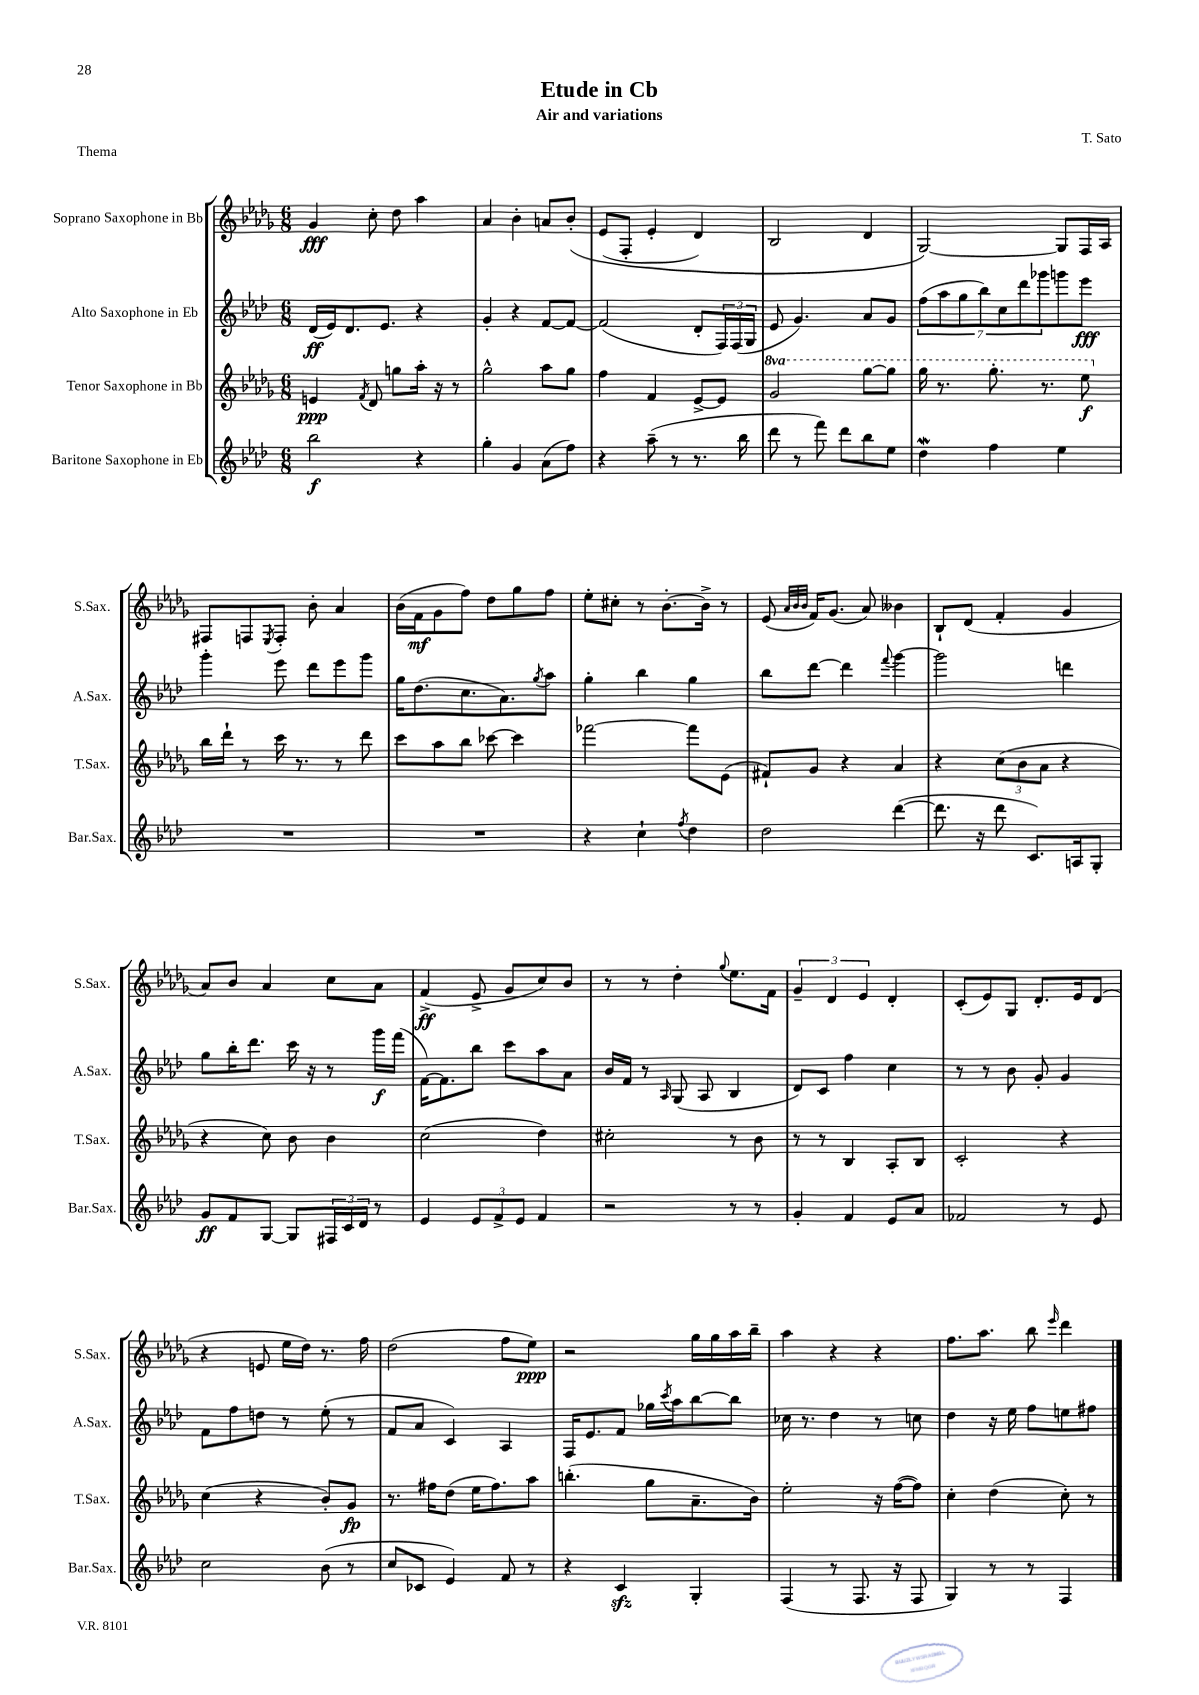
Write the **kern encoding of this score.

**kern	**dynam	**kern	**dynam	**kern	**dynam	**kern	**dynam
*part4	*part4	*part3	*part3	*part2	*part2	*part1	*part1
*staff4	*staff4	*staff3	*staff3	*staff2	*staff2	*staff1	*staff1
*I"Baritone Saxophone in Eb	*	*I"Tenor Saxophone in Bb	*	*I"Alto Saxophone in Eb	*	*I"Soprano Saxophone in Bb	*
*I'Bar.Sax.	*	*I'T.Sax.	*	*I'A.Sax.	*	*I'S.Sax.	*
*clefG2	*	*clefG2	*	*clefG2	*	*clefG2	*
*k[b-e-a-d-]	*	*k[b-e-a-d-g-]	*	*k[b-e-a-d-]	*	*k[b-e-a-d-g-]	*
*M6/8	*	*M6/8	*	*M6/8	*	*M6/8	*
=1	=1	=1	=1	=1	=1	=1	=1
2bb-\	f	4en/	ppp	(16d-/LL	ff	4g-/	fff
.	.	.	.	16e-/J)	.	.	.
.	.	.	.	8.d-/	.	.	.
.	.	8qf/	.	.	.	.	.
.	.	8d-/	.	.	.	8cc'\	.
.	.	.	.	8.e-/J	.	.	.
.	.	8ggn\L	.	.	.	8dd-\	.
4r	.	16aa-'\Jk	.	4r	.	4aa-\	.
.	.	16r	.	.	.	.	.
.	.	8r	.	.	.	.	.
=2	=2	=2	=2	=2	=2	=2	=2
4gg'\	.	2gg-^^\	.	4g'/	.	4a-/	.
4g/	.	.	.	4r	.	4b-'\	.
(8a-\L	.	8aa-\L	.	[8f/L	.	8an/L	.
8ff\J)	.	8gg-\J	.	8f/J_	.	(8b-'/J	.
=3	=3	=3	=3	=3	=3	=3	=3
4r	.	4ff\	.	(2f/]	.	(8e-/L	.
.	.	.	.	.	.	8F'/J	.
(8aa-~\	.	4f/	.	.	.	4e-'/	.
8r	.	.	.	.	.	.	.
8.r	.	[8e-^/L	.	8d-'/L	.	4d-/)	.
.	.	8e-/J]	.	24F/L)	.	.	.
.	.	.	.	(24F/	.	.	.
16bb-\	.	.	.	.	.	.	.
.	.	.	.	24G/JJ	.	.	.
=4	=4	=4	=4	=4	=4	=4	=4
*	*	*8va	*	*	*	*	*
8ddd-\	.	2gg-/	.	8e-/	.	2B-/	.
8r	.	.	.	4.g/)	.	.	.
8fff\)	.	.	.	.	.	.	.
8ddd-\L	.	.	.	.	.	.	.
8bb-\	.	[8ggg-\L	.	8a-/L	.	4d-/	.
8ee-\J	.	8ggg-\J]	.	8g/J	.	.	.
=5	=5	=5	=5	=5	=5	=5	=5
4dd-w\	.	16ggg-\	.	(14ff\L	.	[2G-/)	.
.	.	8.r	.	.	.	.	.
.	.	.	.	14aa-\	.	.	.
.	.	.	.	14gg\	.	.	.
.	.	.	.	14bb-\)	.	.	.
4ff\	.	8.ggg-'\	.	.	.	.	.
.	.	.	.	14cc\	.	.	.
.	.	.	.	14ddd-\	.	.	.
.	.	.	.	14ggg-X\	.	.	.
.	.	8.r	.	.	.	.	.
4ee-\	.	.	.	8gggn\	.	8G-/L]	.
.	.	8eee-\	f	8eee-\J	fff	16F/L	.
.	.	.	.	.	.	16A-/JJ	.
!!LO:LB:g=z
=6	=6	=6	=6	=6	=6	=6	=6
*	*	*X8va	*	*	*	*	*
2.r	.	16bb-\LL	.	4ggg'\	.	8F#X/L	.
.	.	16ddd-`\JJ	.	.	.	.	.
.	.	8r	.	.	.	8Fn/	.
.	.	.	.	.	.	8qE-/	.
.	.	16ccc\	.	8eee-\	.	8F'/J	.
.	.	8.r	.	.	.	.	.
.	.	.	.	8ddd-\L	.	8b-'\	.
.	.	8r	.	8eee-\	.	4a-/	.
.	.	8ddd-\	.	8ggg\J	.	.	.
=7	=7	=7	=7	=7	=7	=7	=7
2.r	.	8ccc\L	.	16gg\KL	.	(16b-\LL	.
.	.	.	.	(8.dd-\	.	16f\J	mf
.	.	8aa-\	.	.	.	8g-\	.
.	.	8bb-\J	.	8.cc\	.	8ff\J)	.
.	.	[8ccc-X\	.	.	.	8dd-\L	.
.	.	.	.	8.a-\)	.	.	.
.	.	4ccc-\]	.	.	.	8gg-\	.
.	.	.	.	8qgg/	.	.	.
.	.	.	.	8aa-\J	.	8ff\J	.
=8	=8	=8	=8	=8	=8	=8	=8
4r	.	[2fff-X\	.	4gg'\	.	8ee-'\L	.
.	.	.	.	.	.	8cc#X'\J	.
4cc`\	.	.	.	4bb-\	.	8r	.
.	.	.	.	.	.	[8.b-'\L	.
8qff/	.	.	.	.	.	.	.
4dd-\	.	8fff-\L]	.	4gg\	.	.	.
.	.	.	.	.	.	16b-^\Jk]	.
.	.	(8e-\J	.	.	.	8r	.
=9	=9	=9	=9	=9	=9	=9	=9
2dd-\	.	8f#X`/L)	.	8bb-\L	.	(8e-/	.
.	.	.	.	.	.	32qqa-/LLL	.
.	.	.	.	.	.	32qqb-/	.
.	.	.	.	.	.	32qqb-/JJJ	.
.	.	8g-/J	.	[8ddd-\J	.	16f/KL)	.
.	.	.	.	.	.	(8.g-/J	.
.	.	4r	.	4ddd-\]	.	.	.
.	.	.	.	.	.	8a-/)	.
.	.	.	.	8qqfff/	.	.	.
([4ddd-\	.	4a-/	.	[4ggg\	.	4b--X\	.
=10	=10	=10	=10	=10	=10	=10	=10
8.ddd-\]	.	4r	.	2ggg\]	.	8B-`/L	.
.	.	.	.	.	.	(8d-/J	.
16r	.	.	.	.	.	.	.
8ddd-\	.	(12cc\L	.	.	.	4f'/	.
.	.	12b-\	.	.	.	.	.
8.c/L)	.	.	.	.	.	.	.
.	.	12a-\J	.	.	.	.	.
.	.	4r	.	4dddn\	.	4g-/	.
16An/k	.	.	.	.	.	.	.
8G'/J	.	.	.	.	.	.	.
!!LO:LB:g=z
=11	=11	=11	=11	=11	=11	=11	=11
8g/L	ff	4r	.	8gg\L	.	8a-/L)	.
8f/	.	.	.	16bb-'\K	.	8b-/J	.
.	.	.	.	8.ddd-\J	.	.	.
[8G/J	.	8cc\)	.	.	.	4a-/	.
8G/L]	.	8b-\	.	16ccc\	.	.	.
.	.	.	.	16r	.	.	.
24F#X/L	.	4b-\	.	8r	.	8cc\L	.
24c/	.	.	.	.	.	.	.
24d-/JJ	.	.	.	.	.	.	.
8r	.	.	.	16ggg\LL	f	8a-\J	.
.	.	.	.	(16fff\JJ	.	.	.
=12	=12	=12	=12	=12	=12	=12	=12
4e-/	.	(2cc\	.	[16f\KL)	.	(4f^/	ff
.	.	.	.	8.f\]	.	.	.
12e-/L	.	.	.	8bb-\J	.	8e-^/	.
12f^/	.	.	.	.	.	.	.
.	.	.	.	8ccc\L	.	8g-/L	.
12e-/J	.	.	.	.	.	.	.
4f/	.	4dd-\)	.	8aa-\	.	8cc/)	.
.	.	.	.	8a-\J	.	8b-/J	.
=13	=13	=13	=13	=13	=13	=13	=13
2r	.	2cc#X'\	.	16b-/LL	.	8r	.
.	.	.	.	16f/JJ	.	.	.
.	.	.	.	8r	.	8r	.
.	.	.	.	16qqA-/	.	.	.
.	.	.	.	(8G/	.	4dd-'\	.
.	.	.	.	8A-/	.	.	.
.	.	.	.	.	.	8qqgg-/	.
8r	.	8r	.	4B-/	.	8.ee-\L	.
8r	.	8b-\	.	.	.	.	.
.	.	.	.	.	.	16f\Jk	.
=14	=14	=14	=14	=14	=14	=14	=14
4g'/	.	8r	.	8d-/L)	.	6g-~/	.
.	.	8r	.	8c/J	.	.	.
.	.	.	.	.	.	6d-/	.
4f/	.	4B-/	.	4ff\	.	.	.
.	.	.	.	.	.	6e-/	.
8e-/L	.	8A-'/L	.	4cc\	.	4d-'/	.
8a-/J	.	8B-/J	.	.	.	.	.
=15	=15	=15	=15	=15	=15	=15	=15
2f-X/	.	2c'/	.	8r	.	(8c'/L	.
.	.	.	.	8r	.	8e-/)	.
.	.	.	.	8b-\	.	8G-/J	.
.	.	.	.	8g'/	.	8.d-'/L	.
8r	.	4r	.	4g/	.	.	.
.	.	.	.	.	.	16e-/k	.
8e-/	.	.	.	.	.	(8d-/J	.
!!LO:LB:g=z
=16	=16	=16	=16	=16	=16	=16	=16
2cc\	.	(4cc\	.	8f\L	.	4r	.
.	.	.	.	8ff\	.	.	.
.	.	4r	.	8ddn\J	.	8en/	.
.	.	.	.	8r	.	16ee-\LL	.
.	.	.	.	.	.	16dd-\JJ)	.
(8b-\	.	8b-'/L)	.	(8ee-'\	.	8.r	.
8r	.	8g-/J	fp	8r	.	.	.
.	.	.	.	.	.	16ff\	.
=17	=17	=17	=17	=17	=17	=17	=17
8cc/L	.	8.r	.	8f/L	.	(2dd-\	.
8c-X/J	.	.	.	8a-/J	.	.	.
.	.	16ff#X\KL	.	.	.	.	.
4e-/)	.	(8dd-\J	.	4c/)	.	.	.
.	.	16ee-\KL	.	.	.	.	.
.	.	8.ff#\)	.	.	.	.	.
8f/	.	.	.	4A-/	.	8ff\L	.
8r	.	8aa-\J	.	.	.	8ee-\J)	ppp
=18	=18	=18	=18	=18	=18	=18	=18
4r	.	(4.bbn'\	.	16F/KL	.	2r	.
.	.	.	.	8.e-/	.	.	.
4czz/	.	.	.	8f/J	.	.	.
.	.	8gg-\L	.	16gg-X\LL	.	.	.
.	.	.	.	8qccc/	.	.	.
.	.	.	.	16aa-\J	.	.	.
4G'/	.	8.a-~\	.	[8bb-\	.	16gg-\LL	.
.	.	.	.	.	.	16gg-\	.
.	.	.	.	8bb-\J]	.	16aa-\	.
.	.	16b-\Jk)	.	.	.	16bb-~\JJ	.
=19	=19	=19	=19	=19	=19	=19	=19
(4F/	.	2ee-'\	.	16cc-X\	.	4aa-\	.
.	.	.	.	8.r	.	.	.
8r	.	.	.	4dd-\	.	4r	.
8.F/	.	.	.	.	.	.	.
.	.	16r	.	8r	.	4r	.
16r	.	([16ff\KL	.	.	.	.	.
8F/	.	8ff\J])	.	8ccn\	.	.	.
=20	=20	=20	=20	=20	=20	=20	=20
4G/)	.	4cc'\	.	4dd-\	.	8.ff\L	.
.	.	.	.	.	.	8.aa-\J	.
8r	.	(4dd-\	.	16r	.	.	.
.	.	.	.	16ee-\	.	.	.
8r	.	.	.	8ff\L	.	8bb-\	.
.	.	.	.	.	.	16qqeee-/	.
4F/	.	8cc'\)	.	8een\	.	4ddd-\	.
.	.	8r	.	8ff#X\J	.	.	.
==	==	==	==	==	==	==	==
*-	*-	*-	*-	*-	*-	*-	*-
